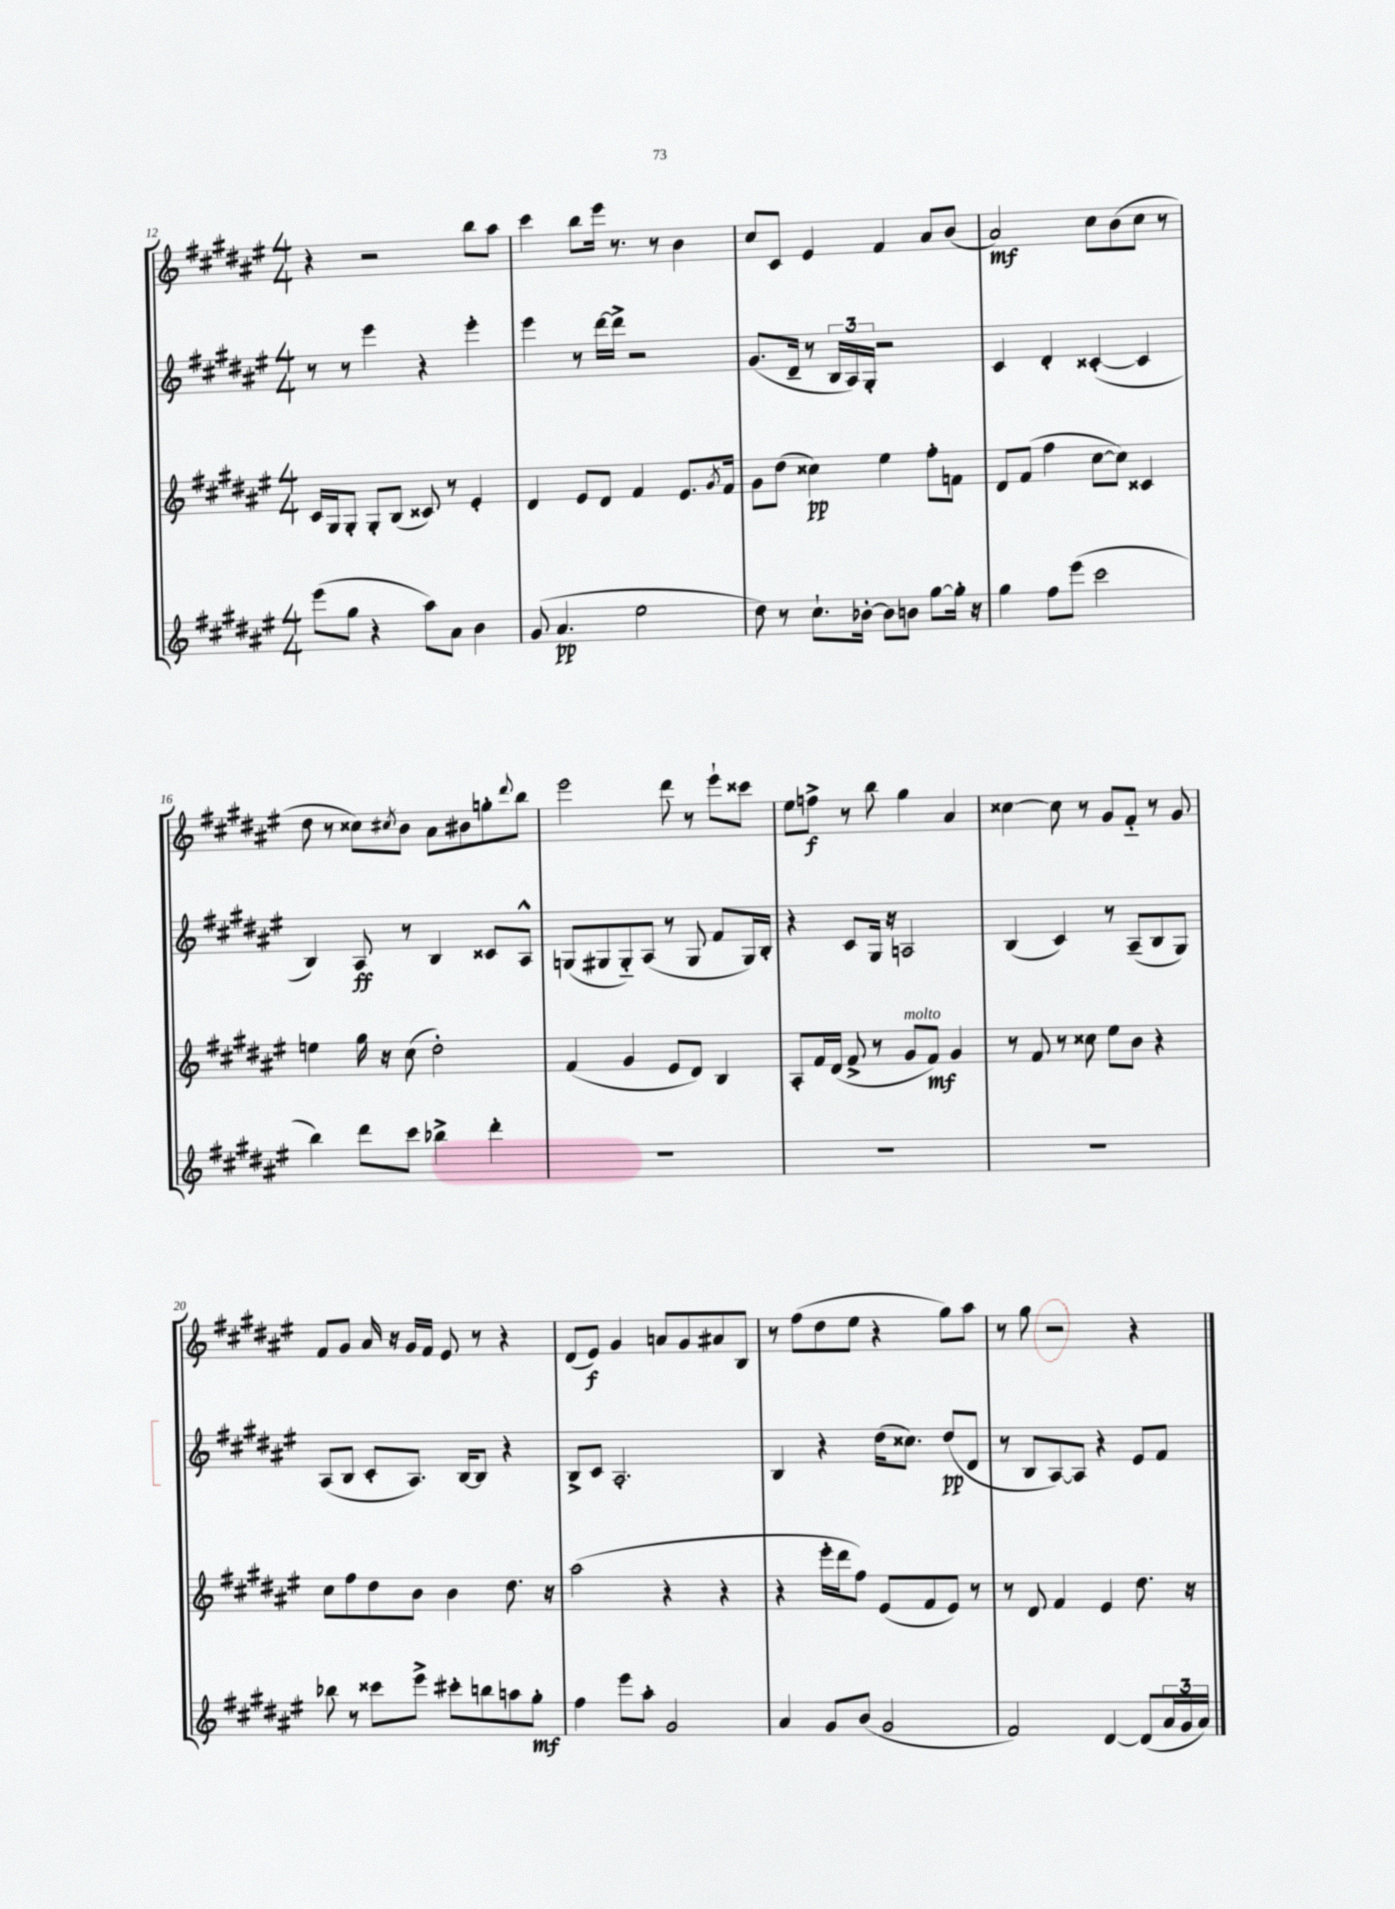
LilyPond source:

<<
\new StaffGroup <<
\new Staff = "s0" {
    \clef treble \key fis \major \numericTimeSignature \time 4/4
    r4 r2 b''8 ais''8 |
    cis'''4 b''8 eis'''16 r8. r8 b'4 |
    cis''8 cis'8 eis'4 fis'4 ais'8 b'8( |
    ais'2\mf) cis''8 b'8( cis''8 r8 |
    dis''8 r8 cisis''8) \acciaccatura { cis''8 } b'8 ais'8 bis'8 g''8-. \appoggiatura { dis'''8 } b''8 |
    eis'''2 dis'''8 r8 eis'''8-! cisis'''8 |
    eis''8 f''8->\f r8 b''8 gis''4 ais'4 |
    cisis''4~ cisis''8 r8 gis'8 fis'8-_ r8 gis'8 |
    fis'8 gis'8 ais'16 r16 gis'16 fis'16 eis'8 r8 r4 |
    dis'8( eis'8\f) gis'4 a'8 gis'8 ais'8 b8 |
    r8 fis''8( dis''8 eis''8 r4 gis''8) ais''8 |
    r8 gis''8 r2 r4 \bar "|." |
}
\new Staff = "s1" {
    \clef treble \key fis \major \numericTimeSignature \time 4/4
    r8 r8 eis'''4 r4 eis'''4-. |
    eis'''4 r8 dis'''16~ dis'''16-> r2 |
    gis'8.( dis'16-- r8 \tuplet 3/2 { b16 ais16) gis16-. } r2 |
    cis'4 dis'4-. cisis'4~-.( cisis'4 |
    b4) ais8\ff r8 b4 cisis'8 ais8-^ |
    g8( gis8 gis8-_) ais8( r8 gis8 fis'8 gis16) b16-. |
    r4 cis'8 gis16 r16 a2 |
    b4( cis'4) r8 ais8--( b8 gis8) |
    ais8( b8 cis'8-. ais8.) b16~ b8 r4 |
    b8-> cis'8 ais2.-. |
    b4 r4 dis''16( cisis''8.) dis''8\pp( dis'8 |
    r8 b8 ais8~) ais8 r4 eis'8 fis'8 \bar "|." |
}
\new Staff = "s2" {
    \clef treble \key fis \major \numericTimeSignature \time 4/4
    cis'16 gis16 gis8-. gis8-. b8( cisis'8) r8 eis'4-. |
    dis'4 eis'8 dis'8 fis'4 eis'8. \acciaccatura { gis'8 } fis'16 |
    gis'8 dis''8( cisis''4\pp) eis''4 fis''8-. f'8 |
    dis'8 fis'8( fis''4 cis''8~ cis''8) cisis'4 |
    e''4 gis''16 r16 cis''8( dis''2-.) |
    fis'4( gis'4 eis'8 dis'8) b4 |
    ais8-. fis'16 dis'16( fis'8-> r8 gis'8^\markup { \italic "molto" } fis'8\mf) gis'4 |
    r8 fis'8 r8 cisis''8 eis''8 b'8 r4 |
    cis''8 fis''8 dis''8 b'8 b'4 dis''8. r16 |
    ais''2( r4 r4 |
    r4 eis'''16-. dis'''16 fis''8) eis'8( fis'8 eis'8) r8 |
    r8 dis'8 fis'4 eis'4 dis''8. r16 \bar "|." |
}
\new Staff = "s3" {
    \clef treble \key fis \major \numericTimeSignature \time 4/4
    eis'''8( gis''8 r4 ais''8) ais'8 b'4 |
    gis'8( ais'4.\pp eis''2 |
    dis''8) r8 cis''8.-! bes'16~-. bes'8 b'8 gis''8~ gis''16-. r16 |
    gis''4 fis''8 eis'''8( cis'''2 |
    b''4) dis'''8 cis'''8 bes''4-> dis'''4-. |
    R1 |
    R1 |
    R1 |
    bes''8 r8 cisis'''8 eis'''8-> cis'''8-. b''8 a''8 gis''8-.\mf |
    fis''4 eis'''8 ais''8-. gis'2 |
    ais'4 gis'8 b'8( gis'2 |
    fis'2) dis'4~ dis'8( \tuplet 3/2 { ais'16 gis'16 ais'16) } \bar "|." |
}
>>
>>
\layout { \context { \Score currentBarNumber = #12 } }
